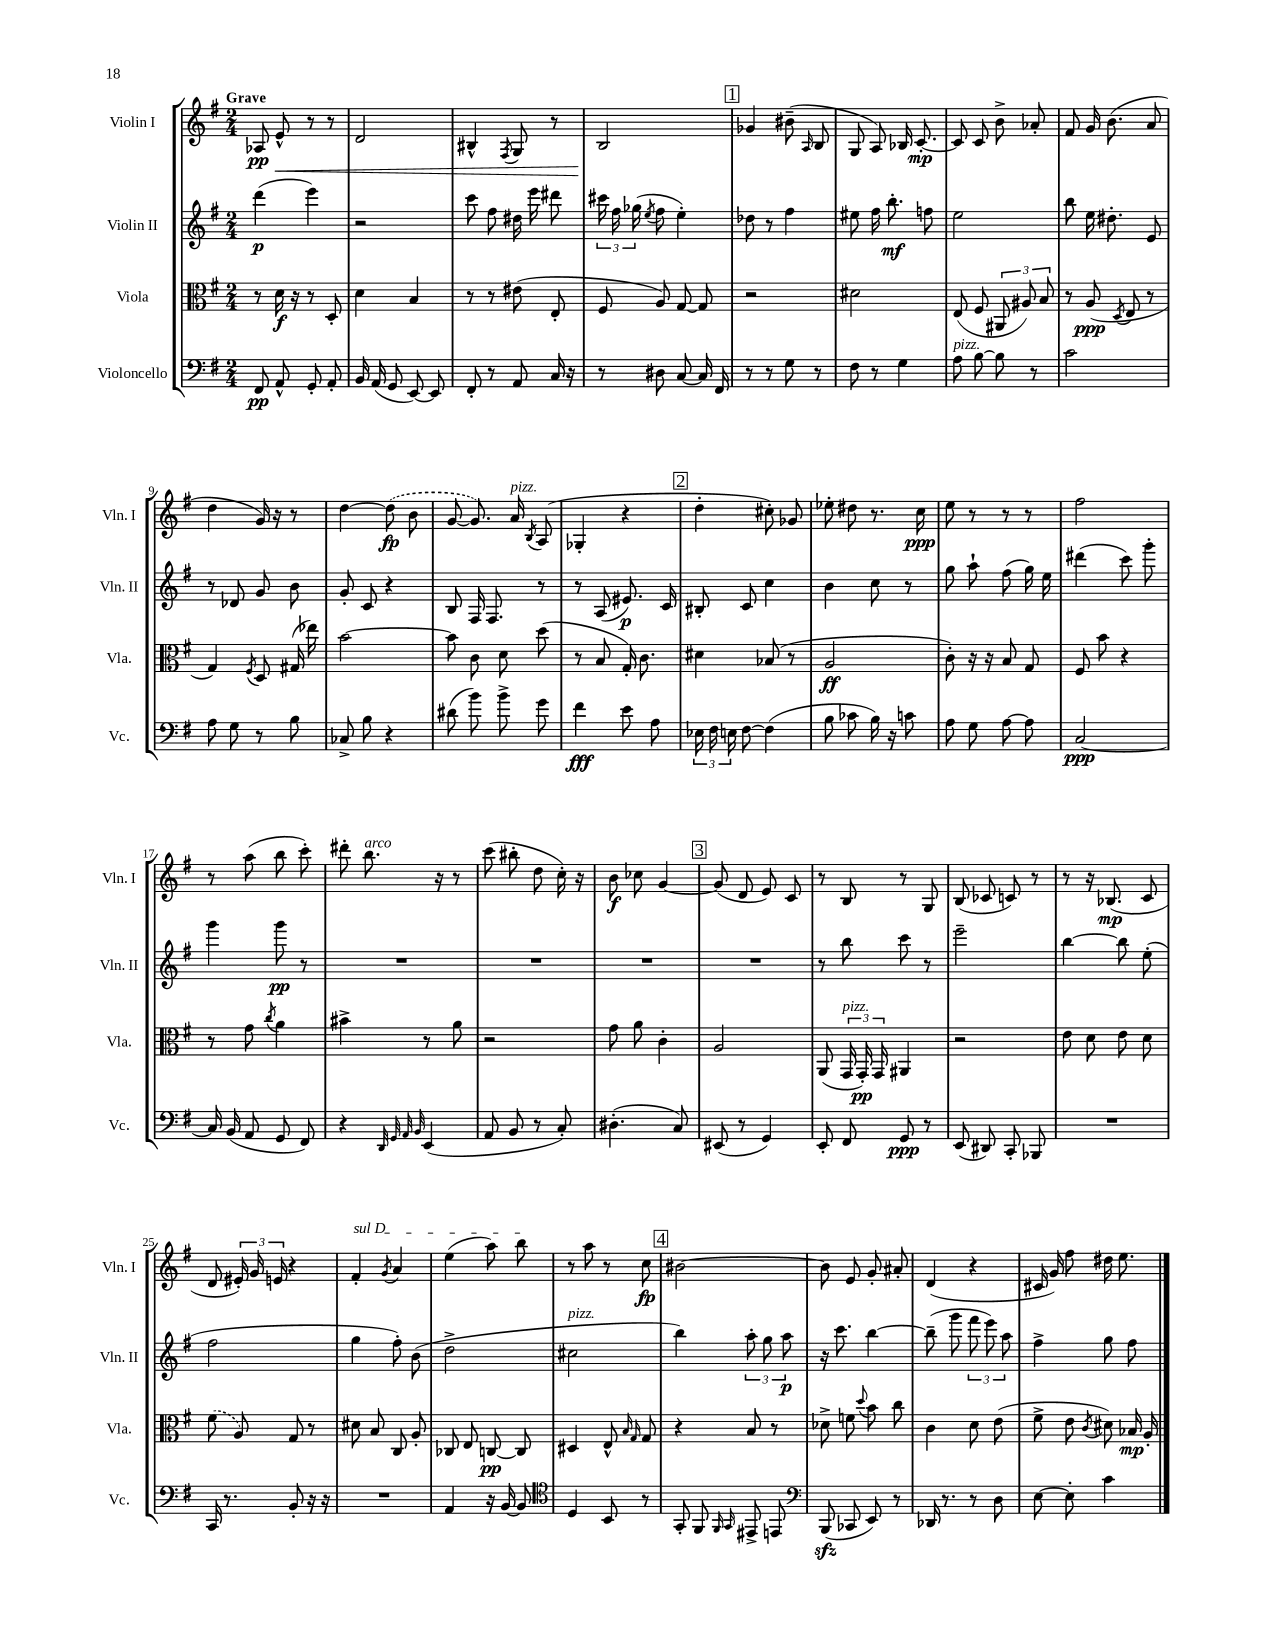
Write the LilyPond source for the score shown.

<<
\new StaffGroup <<
\new Staff = "s0" \with { instrumentName = "Violin I" shortInstrumentName = "Vln. I" } {
    \clef treble \key g \major \numericTimeSignature \time 2/4 \tempo "Grave"
    \autoBeamOff aes8\pp e'8-^\< r8 r8 |
    d'2 |
    bis4-^ \acciaccatura { fis8 } g8 r8 |
    b2\! |
    \mark \markup { \box "1" } ges'4 bis'8--( \grace { a16 } b8 |
    g8 a8) bes16 c'8.~-.\mp |
    c'8 c'8 b'8-> aes'8-. |
    fis'8 g'16 b'8.( a'8 |
    d''4 g'16) r16 r8 |
    d''4~ \once \slurDashed d''8\fp( b'8 |
    g'8~ g'8.) a'16^\markup { \italic "pizz." } \acciaccatura { b8 } a8( |
    ges4-. r4 |
    \mark \markup { \box "2" } d''4-. cis''8-.) ges'8 |
    ees''8-. dis''8 r8. c''16\ppp |
    e''8 r8 r8 r8 |
    fis''2 |
    r8 a''8( b''8 c'''8-.) |
    dis'''8-. b''8.^\markup { \italic "arco" } r16 r8 |
    c'''8( bis''8-. d''8 c''16-.) r16 |
    b'8\f ces''8 g'4~ |
    \mark \markup { \box "3" } g'8( d'8 e'8) c'8 |
    r8 b8 r8 g8 |
    b8( ces'8 c'8) r8 |
    r8 r16 bes8.\mp( c'8 |
    d'8 \tuplet 3/2 { eis'16-.) g'16 e'16 } r4 |
    \once \override TextSpanner.bound-details.left.text = \markup { \italic "sul D" } fis'4-.\startTextSpan \acciaccatura { g'8 } a'4 |
    e''4( a''8) b''8\stopTextSpan |
    r8 a''8 r8 c''8\fp |
    \mark \markup { \box "4" } bis'2~ |
    bis'8 e'8 g'8-. ais'8-. |
    d'4( r4 |
    cis'16 g'16) fis''8 dis''16 e''8. \bar "|." |
}
\new Staff = "s1" \with { instrumentName = "Violin II" shortInstrumentName = "Vln. II" } {
    \clef treble \key g \major \numericTimeSignature \time 2/4
    \autoBeamOff d'''4\p( e'''4) |
    r2 |
    c'''8 fis''8 dis''16 e'''16 dis'''8 |
    \tuplet 3/2 { cis'''16 fis''16 ges''16( } \acciaccatura { e''8 } fis''8 e''4-.) |
    \mark \markup { \box "1" } des''8 r8 fis''4 |
    eis''8 fis''16 b''8.-.\mf f''8 |
    e''2 |
    b''8 e''16 dis''8.-. e'8 |
    r8 des'8 g'8 b'8 |
    g'8-. c'8 r4 |
    b8 fis16 fis8. r8 |
    r8 a8( eis'8.\p) c'16 |
    \mark \markup { \box "2" } bis8-. c'8 c''4 |
    b'4 c''8 r8 |
    g''8 a''8-! fis''8( g''16) e''16 |
    dis'''4( c'''8) g'''8-. |
    g'''4 g'''8\pp r8 |
    R2 |
    R2 |
    R2 |
    \mark \markup { \box "3" } R2 |
    r8 b''8 c'''8 r8 |
    e'''2-- |
    b''4~ b''8 e''8-.( |
    fis''2 |
    g''4 fis''8-.) b'8( |
    d''2-> |
    cis''2^\markup { \italic "pizz." } |
    \mark \markup { \box "4" } b''4) \tuplet 3/2 { a''8-. g''8 a''8\p } |
    r16 c'''8. b''4~ |
    b''8--( g'''8 \tuplet 3/2 { fis'''8 e'''8) a''8 } |
    fis''4-> g''8 fis''8 \bar "|." |
}
\new Staff = "s2" \with { instrumentName = "Viola" shortInstrumentName = "Vla." } {
    \clef alto \key g \major \numericTimeSignature \time 2/4
    \autoBeamOff r8 d'16\f r16 r8 d8-. |
    d'4 b4 |
    r8 r8 eis'8( e8-. |
    fis8 a8) g8~ g8 |
    \mark \markup { \box "1" } r2 |
    dis'2 |
    e8( fis8 \tuplet 3/2 { ais,8 ais8) b8 } |
    r8 a8\ppp( \acciaccatura { d8 } e8 r8 |
    g4) \acciaccatura { fis8 } d8 gis16( ees''16) |
    b'2~ |
    b'8 c'8 d'8 d''8( |
    r8 b8 g16-.) c'8. |
    \mark \markup { \box "2" } dis'4 bes8( r8 |
    a2\ff |
    c'8-.) r16 r16 b8 g8 |
    fis8 b'8 r4 |
    r8 g'8 \acciaccatura { c''8 } a'4 |
    bis'4-> r8 a'8 |
    r2 |
    g'8 a'8 c'4-. |
    \mark \markup { \box "3" } a2 |
    a,8( \tuplet 3/2 { g,16^\markup { \italic "pizz." } g,16-.\pp) g,16 } ais,4 |
    r2 |
    e'8 d'8 e'8 d'8 |
    \once \slurDashed fis'8( a8) g8 r8 |
    dis'8 b8 c8 a8-. |
    ces8 e8 c8~\pp c8 |
    dis4 e8-^ \grace { b16 g16 } g8 |
    \mark \markup { \box "4" } r4 b8 r8 |
    des'8-> f'8 \appoggiatura { d''8 } b'8 c''8 |
    c'4 d'8 e'8( |
    fis'8-> e'8 \acciaccatura { c'8 } dis'8) bes16\mp a16-. \bar "|." |
}
\new Staff = "s3" \with { instrumentName = "Violoncello" shortInstrumentName = "Vc." } {
    \clef bass \key g \major \numericTimeSignature \time 2/4
    \autoBeamOff fis,8\pp a,8-^ g,8-. a,8-. |
    b,16 a,16( g,8 e,8~) e,8 |
    fis,8-. r8 a,8 c16 r16 |
    r8 dis8 c8~ c16 fis,16 |
    \mark \markup { \box "1" } r8 r8 g8 r8 |
    fis8 r8 g4 |
    a8^\markup { \italic "pizz." } b8~ b8 r8 |
    c'2 |
    a8 g8 r8 b8 |
    ces8-> b8 r4 |
    dis'8( b'8) b'8-> g'8 |
    fis'4\fff e'8 a8 |
    \mark \markup { \box "2" } \tuplet 3/2 { ees16 fis16 e16 } fis8~ fis4( |
    b8 ces'8 b16) r16 c'8 |
    a8 g8 a8~ a8 |
    c2~\ppp |
    c16 b,16( a,8 g,8 fis,8) |
    r4 \grace { d,32 g,32 a,32 b,32 } e,4( |
    a,8 b,8 r8 c8-.) |
    dis4.-.( c8) |
    \mark \markup { \box "3" } eis,8( r8 g,4) |
    e,8-. fis,8 g,8\ppp r8 |
    e,8( dis,8) c,8-. bes,,8 |
    R2 |
    c,16 r8. b,8-. r16 r16 |
    R2 |
    a,4 r16 b,16~ b,8 |
    \clef tenor d4 b,8 r8 |
    \mark \markup { \box "4" } g,8-. fis,8 \grace { fis,16 g,16 } eis,8-> e,8 |
    \clef bass b,,8\sfz( ces,8 e,8) r8 |
    des,16 r8. r8 d8 |
    e8~ e8-. c'4 \bar "|." |
}
>>
>>
